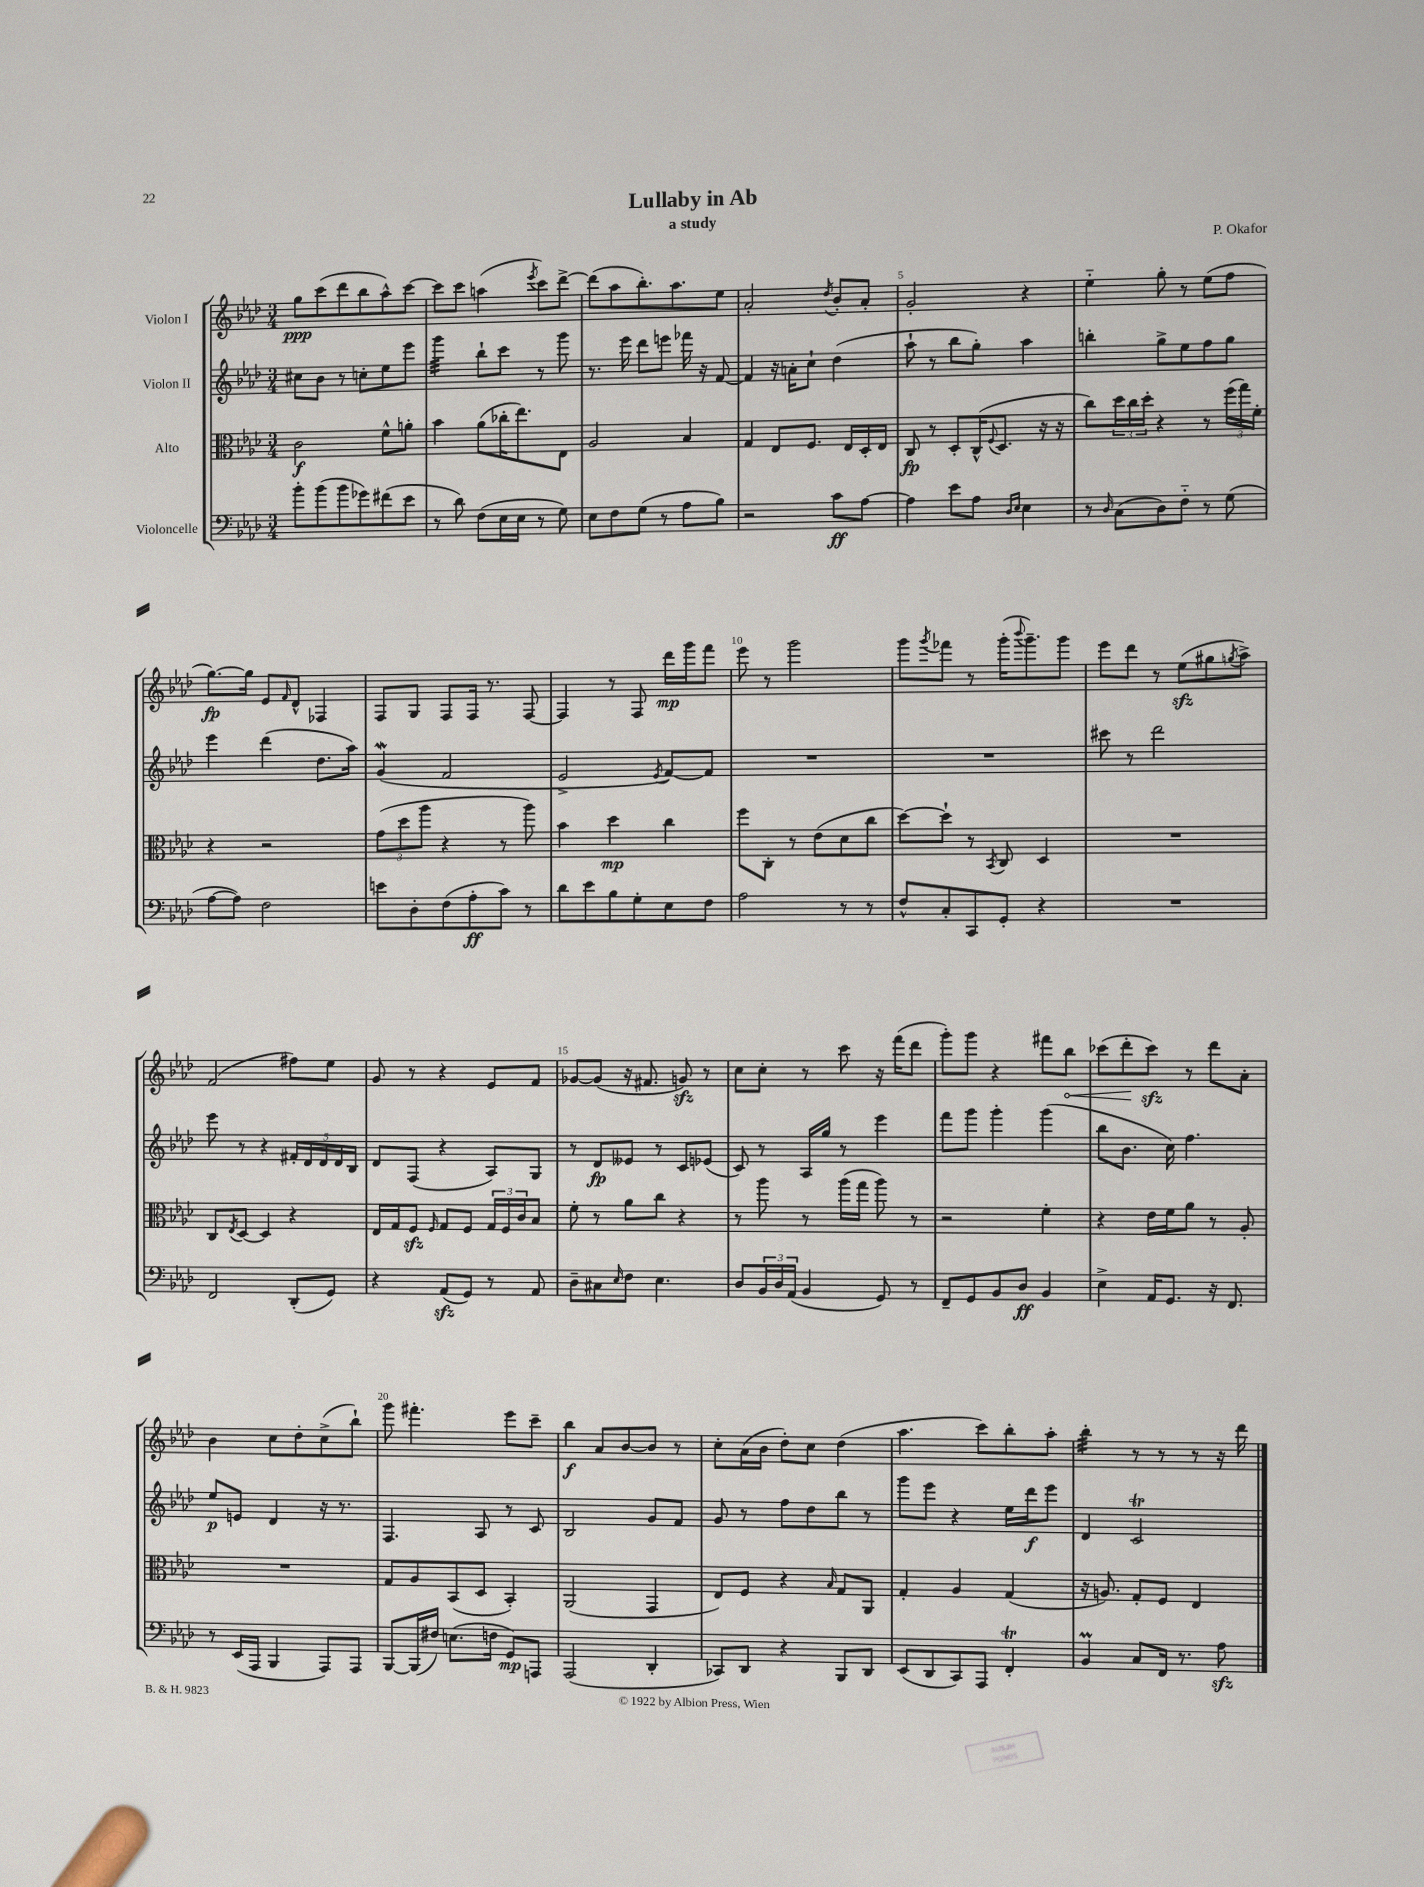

**kern	**kern	**kern	**kern
*staff4	*staff3	*staff2	*staff1
*clefF4	*clefC3	*clefG2	*clefG2
*k[b-e-a-d-]	*k[b-e-a-d-]	*k[b-e-a-d-]	*k[b-e-a-d-]
*M3/4	*M3/4	*M3/4	*M3/4
8b-'	2c	8cc#	8gg
(8b-	.	8b-	(8ccc
8b-	.	8r	8ddd-
8g-)	.	8cc'	8bb-
(8f#	8f^^	8ee-	8aa-^^)
8e-	8a'	8eee-	[8ccc
=	=	=	=
8r	4b-	4ggg	8ccc]
8d-)	.	.	8ccc
(8F	(8a-	8bb-`	(4aa
16E-	16cc-'	8ccc	.
16E-	8.ee-)	.	.
.	.	.	8qeee-
8r	.	8r	8ccc)
8G)	8E-	8ggg	[8ddd-^
=	=	=	=
8E-	2A-	8.r	(8ddd-]
8F	.	.	8aa-
.	.	16eee-	.
(8G	.	8ddd-	8.bb-')
8r	.	8eee	.
.	.	.	8.aa-
8A-	4B-	16fff-	.
.	.	16r	.
8B-)	.	[8f	8ee-
=	=	=	=
2r	4G	4f]	2a-'
.	8E-	16r	.
.	.	16a'	.
.	8.F	8cc`	.
.	.	.	8qdd-
8c	.	(4dd-	8b-'
.	16E-	.	.
[8A-	16D-'	.	8a-'
.	16E-	.	.
=	=	=	=
4A-]	8C	8aa-`	2g'
.	8r	8r	.
8e-	8D-'	8bb-	.
8A-	(16C^^	8gg')	.
.	8qqF	.	.
.	8.D-	.	.
16qqD-	.	.	.
16qqE-	.	.	.
4E-	.	4aa-	4r
.	16r	.	.
.	16r	.	.
=	=	=	=
8r	8cc)	4bb'	4ee-'~
16qqD-	.	.	.
(8C	24dd-	.	.
.	24cc	.	.
.	24dd-'	.	.
8D-)	4r	8gg^	8gg'
8F'~	.	8ee-	8r
8r	8r	8ff	(8ee-
(8G	(24ff	8gg	8ff
.	24gg)	.	.
.	24f'	.	.
=	=	=	=
[8A-	4r	4eee-	[8.gg)
8A-])	.	.	.
.	.	.	16gg]
2F	2r	(4ddd-	8e-
.	.	.	16qqf
.	.	.	8d-^^
.	.	8.dd-	4F-
.	.	16aa-)	.
=	=	=	=
8e	(12g	(4g	8F
.	12dd-	.	.
8D-'	.	.	8G
.	12aa-	.	.
(8F	4r	2f	8F
8A-'	.	.	16F
.	.	.	8.r
8c)	8r	.	.
8r	8aa-)	.	[8F
=	=	=	=
8d-	4b-	2e-^	4F]
8e-	.	.	.
8B-	4dd-	.	8r
8G'	.	.	8F
.	.	8qe-	.
8E-	4cc	[8f)	16ddd-
.	.	.	16ggg
8F	.	8f]	8fff
=	=	=	=
2A-	8ff	2.r	8eee-
.	8C'	.	8r
.	8r	.	2ggg
.	(8e-	.	.
8r	8d-	.	.
8r	8cc	.	.
=	=	=	=
8F^^	[8dd-)	2.r	8ggg
.	.	.	8qggg
8C'	8dd-`]	.	8fff-
8CC	8r	.	8r
.	8qBB-	.	.
8GG'	8C	.	(16ggg'
.	.	.	8qqbbb-
.	.	.	8.ggg~)
4r	4D-	.	.
.	.	.	8ggg
=	=	=	=
2.r	2.r	8ccc#	8eee-
.	.	8r	8ddd-
.	.	2ddd-	8r
.	.	.	(8ee-
.	.	.	8gg#
.	.	.	8qgg
.	.	.	8aa-^)
=	=	=	=
2FF	8C	8eee-	(2f
.	8qE-	.	.
.	[8D-	8r	.
.	4D-]	4r	.
(8DD-'	4r	20f#'	8ff#)
.	.	20d-	.
.	.	20d-	.
8GG)	.	.	8ee-
.	.	20d-	.
.	.	20B-	.
=	=	=	=
4r	16E-	8d-	8g
.	16G	.	.
.	8F	(8F	8r
.	16qqF	.	.
(8AA-	8G	4r	4r
8GG)	8F	.	.
8r	24G	8A-)	8e-
.	24F	.	.
.	24c	.	.
8AA-	8B-	8G	8f
=	=	=	=
8D-~	8f'	8r	[8g-
8C#	8r	8d-	(8g-]
16qqE-	.	.	.
8F	8a-	8e--	16r
.	.	.	8.f#
4.E-	8cc	8r	.
.	4r	8c	8g)
.	.	(8e-	8r
=	=	=	=
8D-	8r	8c)	8cc
24BB-	8aa-	8r	8cc'
24D-	.	.	.
(24AA-	.	.	.
4BB-	8r	16A-	8r
.	.	16gg	.
.	(16aa-	8r	8ccc
.	16gg	.	.
8GG)	8aa-)	4eee-	16r
.	.	.	(16fff
8r	8r	.	8ddd-
=	=	=	=
8FF~	2r	8fff	8ggg')
8GG	.	8ggg	8ggg
8BB-	.	4ggg'	4r
8D-	.	.	.
4BB-	4f'	(4ggg	8fff#
.	.	.	8bb-
=	=	=	=
4E-^	4r	8bb-	(8ccc-
.	.	8.b-	8ddd-'
16AA-	16e-	.	8ccc-)
8.GG	16f	16cc)	.
.	8a-	4.ff	8r
16r	8r	.	8ddd-
8.FF	.	.	.
.	8A-'	.	8a-'
=	=	=	=
8r	2.r	8ee-	4b-
(16EE-	.	8e	.
16AAA-	.	.	.
4BBB-	.	4d-	8cc
.	.	.	8dd-'
8AAA-)	.	16r	(8cc^
.	.	8.r	.
8AAA-	.	.	8bb-`)
=	=	=	=
[8BBB-	8G	4.F	8ggg
(16BBB-]	8A-	.	4.fff#'
16F#)	.	.	.
(8.E	(8BB-	.	.
.	8D-	8A-	.
16F	.	.	.
8GG)	4BB-')	8r	8eee-
8AAA	.	8c	8ccc~
=	=	=	=
(2AAA-	(2AA-	2B-	4bb-
.	.	.	8a-
.	.	.	[8b-
4DD-'	4GG	8g	8b-]
.	.	8f	8r
=	=	=	=
8CC-)	8E-)	8g	8cc'
8DD-	8F	8r	(16a-
.	.	.	16b-
4r	4r	8ff	8dd-')
.	.	8dd-	8cc
.	16qqB-	.	.
8BBB-	8G	8bb-	(4dd-
8DD-	8AA-	8r	.
=	=	=	=
(8EE-	4G'	8ggg	4.aa-
8DD-	.	8eee-	.
8CC)	4A-	4r	.
8AAA-	.	.	8ccc)
4FF'	(4G	16ee-	8bb-'
.	.	16ddd-	.
.	.	8eee-	8aa-'
=	=	=	=
4BB-	16r	4d-	4bb-'
.	8.A)	.	.
8C	8G'	2c	8r
16FF	8F	.	8r
8.r	.	.	.
.	4E-	.	8r
8A-	.	.	16r
.	.	.	16ddd-
==	==	==	==
*-	*-	*-	*-
